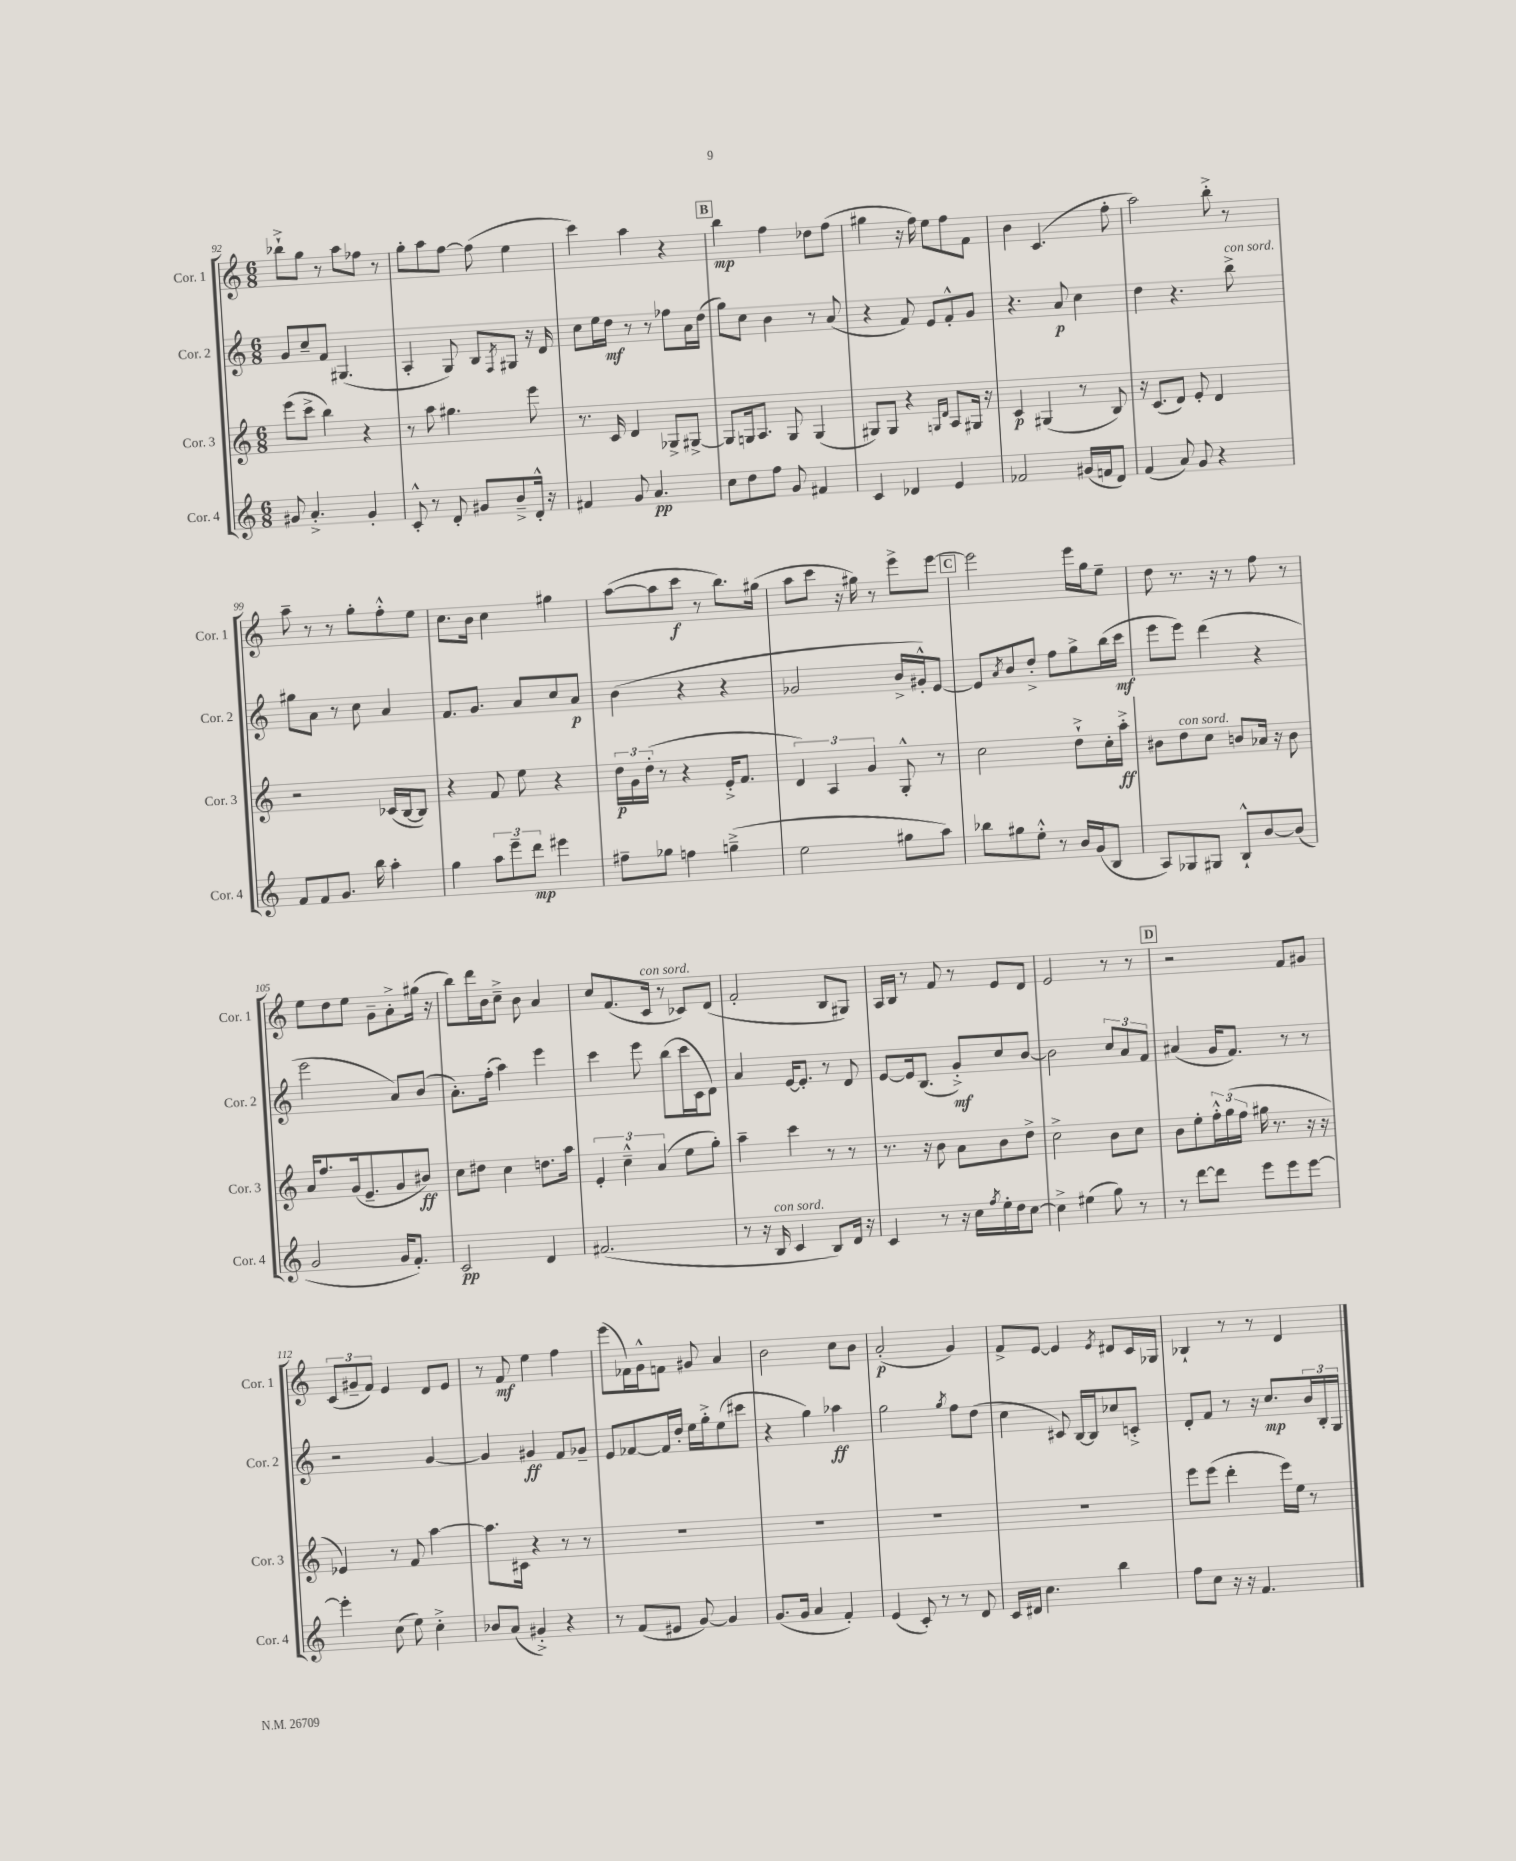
<<
\new StaffGroup <<
\new Staff = "s0" \with { instrumentName = "Cor. 1" shortInstrumentName = "Cor. 1" } {
    \clef treble \key c \major \numericTimeSignature \time 6/8
    bes''8-!-> g''8 r8 a''8 fes''8 r8 |
    g''8-. a''8 f''8~ f''8( e''4 |
    c'''4) a''4 r4 |
    \mark \markup { \box "B" } b''4\mp f''4 des''8 f''8( |
    gis''4 r16 f''16) e''8 f''8 f'8 |
    b'4 c'4.( f''8-. |
    a''2) b''8-.-> r8 |
    a''8-- r8 r8 g''8-. f''8-.-^ e''8 |
    c''8. b'16 c''4 gis''4 |
    a''8~( a''8 c'''8\f r8 b''8.) gis''16( |
    a''8 c'''8 r16 gis''16) r8 e'''8-> e'''8~ |
    \mark \markup { \box "C" } e'''2 e'''16 g''16 e''8-- |
    d''8 r8. r16 r8 f''8 r8 |
    e''8 d''8 e''8 g'8-- a'8-.-> gis''16( r16 |
    b''8) d'''16 b'16 c''8---> b'8 a'4 |
    c''8 f'8.( c'16^\markup { \italic "con sord." } r8 ces'8) d'8( |
    f'2-. b8 gis8) |
    a16 b16 r8 f'8 r8 e'8 d'8 |
    e'2 r8 r8 |
    \mark \markup { \box "D" } r2 f'8 gis'8 |
    \tuplet 3/2 { c'8( gis'8-- f'8) } e'4 d'8 e'8 |
    r8 f'8\mf e''4 f''4 |
    e'''8( fes'16) g'16-^ f'8 gis'8 a'4 |
    b'2 c''8 b'8 |
    a'2-.\p( g'4) |
    f'8-> e'8~ e'4 \acciaccatura { e'8 } dis'8 c'16 ges16 |
    bes4-! r8 r8 d'4 \bar "|." |
}
\new Staff = "s1" \with { instrumentName = "Cor. 2" shortInstrumentName = "Cor. 2" } {
    \clef treble \key c \major \numericTimeSignature \time 6/8
    g'8 c''8-- f'8 gis4.( |
    a4-. g8) b8 \acciaccatura { f8 } gis8 r16 d'16 |
    c''8 e''16 d''16\mf r8 r8 fes''8 a'16 d''16( |
    \mark \markup { \box "B" } g''8) c''8 b'4 r8 a'8( |
    r4 f'8) e'8 f'8-.-^ g'8 |
    r4. a'8\p c''4 |
    d''4 r4. b''8->^\markup { \italic "con sord." } |
    gis''8 a'8 r8 c''8 a'4 |
    f'8. g'8. a'8 c''8 a'8\p |
    b'4( r4 r4 |
    ges'2 b'16-> gis'16-.-^) e'8~ |
    \mark \markup { \box "C" } e'8 \acciaccatura { a'8 } b'8 d''8-.-> f''8 g''8-> b''16( c'''16\mf |
    e'''8 e'''8) d'''4( r4 |
    e'''2 a'8) b'8( |
    a'8.-.) f''16-.( a''4) e'''4 |
    c'''4 e'''8 b''8( c'''16 c'16 d'8) |
    a'4 e'16~ e'8.-. r8 d'8 |
    e'8~ e'16 b8.( g'8-.->\mf) c''8 b'8~ |
    b'2 \tuplet 3/2 { c''8 a'8 f'8 } |
    \mark \markup { \box "D" } ais'4( g'16 f'8.) r8 r8 |
    r2 g'4~ |
    g'4 gis'4\ff f'8 ges'8-- |
    e'8 fes'8~ fes'16 d''16-. e''16 g''16-.-> e''8( cis'''8 |
    r4 g''4) aes''4\ff |
    g''2 \acciaccatura { g''8 } f''8 d''8( |
    c''4 cis'8) b16~ b16 ces''8 c'8-.-> |
    d'8-. f'8 r8 r16 c''8.\mp \tuplet 3/2 { b'16 b16-. g16 } \bar "|." |
}
\new Staff = "s2" \with { instrumentName = "Cor. 3" shortInstrumentName = "Cor. 3" } {
    \clef treble \key c \major \numericTimeSignature \time 6/8
    e'''8( c'''8-> b''4) r4 |
    r8 a''8 gis''4. e'''8 |
    r8. c'16 d'4 ges8-> gis8~-> |
    \mark \markup { \box "B" } gis8 g16 a8. g8 g4( |
    gis8) gis8 r4 \grace { g16 d'16 } a8 gis16 r16 |
    c'4\p gis4( r8 b8) |
    r16 c'8.( d'8) e'8-. d'4 |
    r2 ces'16( b16~ b8) |
    r4 f'8 e''8 r4 |
    \tuplet 3/2 { d''16\p g'16 d''16-.( } r8 r4 e'16-.-> f'8. |
    \tuplet 3/2 { d'4) a4 g'4 } g8-.-^ r8 |
    \mark \markup { \box "C" } c''2 d''8-!-> c''16-. a''16-.->\ff |
    bis'8 d''8^\markup { \italic "con sord." } c''8 b'8 aes'16 r16 b'8 |
    a'16 f''8. g'16( e'8.-- g'8 bis'8\ff) |
    c''8 dis''8 c''4 d''8. a''16 |
    \tuplet 3/2 { e'4-. c''4---^ a'4( } e''8 g''8-.) |
    a''4-- c'''4 r8 r8 |
    r8. r16 b'8 a'8 b'8 d''8-> |
    c''2-> b'8 c''8 |
    \mark \markup { \box "D" } b'8 e''8-. \tuplet 3/2 { f''16-.-^ g''16( f''16 } gis''16 r8. r16 r16 |
    ees'4) r8 f'8 a''4~ |
    a''8. cis'16 r4 r8 r8 |
    R2. |
    R2. |
    R2. |
    R2. |
    e'''8 e'''8( d'''4-. e'''16) e''16 r8 \bar "|." |
}
\new Staff = "s3" \with { instrumentName = "Cor. 4" shortInstrumentName = "Cor. 4" } {
    \clef treble \key c \major \numericTimeSignature \time 6/8
    gis'8 a'4.-.-> gis'4-. |
    c'8-.-^ r8 d'8-. gis'8 b'8---> d'16-.-^ r16 |
    fis'4 g'8 a'4.\pp |
    \mark \markup { \box "B" } c''8 d''8 f''8 g'8 fis'4 |
    c'4 des'4 e'4 |
    fes'2 gis'16( f'16 d'8) |
    f'4( a'8) g'8 r4 |
    f'8 f'8 g'8. b''16 a''4-. |
    g''4 \tuplet 3/2 { a''8 e'''8-- d'''8\mp } eis'''4 |
    fis''8-- ges''8 f''4 g''4--->( |
    e''2 gis''8 a''8) |
    \mark \markup { \box "C" } bes''8 gis''8 e''8-.-^ r8 b'16 g'16( b8 |
    a8) ges8 gis8 b8-!-^ b'8~ b'8( |
    g'2 g'16 f'8.-.) |
    c'2\pp d'4 |
    fis'2.( |
    r8 r16 b16^\markup { \italic "con sord." } c'4 b8) d'16 r16 |
    c'4 r8 r16 c''16 \acciaccatura { f''8 } e''16-. d''16 c''8~ |
    c''4-> eis''4( g''8) r8 |
    \mark \markup { \box "D" } r8 d'''8~ d'''8 e'''8 e'''8 e'''8~ |
    e'''4-. c''8( e''8) c''4-.-> |
    bes'8 a'8( gis'4-.->) r4 |
    r8 f'8( eis'8 g'8~) g'4 |
    g'8.( g'16 a'4 f'4-.) |
    e'4( c'8-.) r8 r8 d'8 |
    c'16 dis'16 c''4. b''4 |
    f''8 c''8 r16 r16 f'4. \bar "|." |
}
>>
>>
\layout { \context { \Score currentBarNumber = #92 } }
